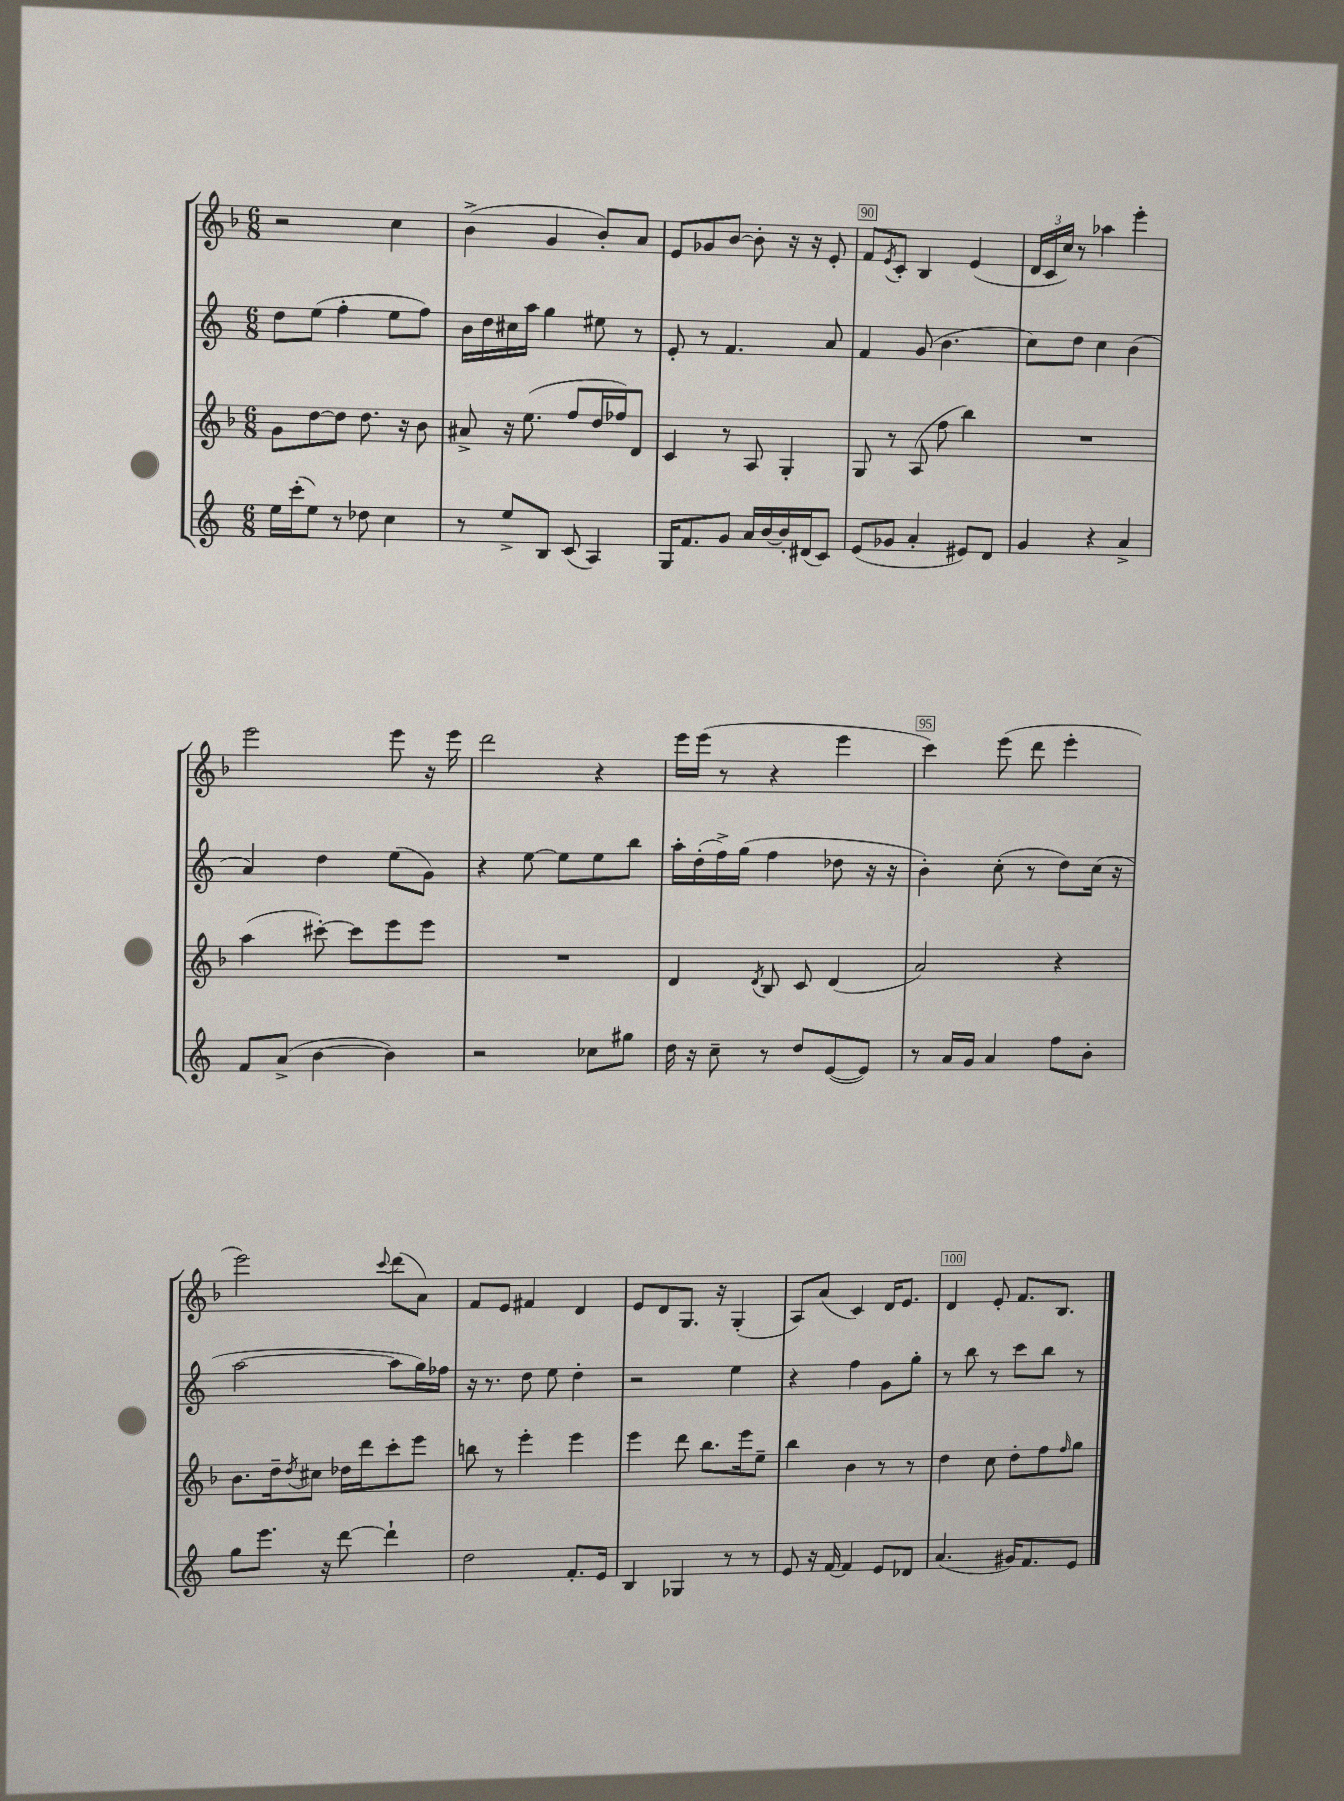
<<
\new StaffGroup <<
\new Staff = "s0" {
    \clef treble \key f \major \numericTimeSignature \time 6/8
    r2 c''4 |
    bes'4->( g'4 bes'8-.) a'8 |
    e'8 ges'8 bes'8~ bes'8-. r16 r16 e'8-. |
    f'8 \acciaccatura { e'8 } c'8-. bes4 e'4( |
    \tuplet 3/2 { d'16 c'16 c''16) } r8 aes''4 e'''4-. |
    e'''2 e'''8 r16 e'''16 |
    d'''2 r4 |
    e'''16 e'''16( r8 r4 e'''4 |
    c'''4) e'''8( d'''8 e'''4-. |
    e'''2) \appoggiatura { c'''8 } d'''8( a'8) |
    f'8 e'8 fis'4 d'4 |
    e'8 d'8 g8. r16 g4-.( |
    a8) a'8( c'4) d'16 e'8. |
    d'4 e'8-. f'8. bes8. \bar "|." |
}
\new Staff = "s1" {
    \clef treble \key c \major \numericTimeSignature \time 6/8
    d''8 e''8( f''4-. e''8 f''8) |
    b'16 d''16 cis''16 a''16 g''4 eis''8 r8 |
    e'8-. r8 f'4. a'8 |
    f'4 g'8( b'4. |
    c''8) d''8 c''4 b'4( |
    a'4) d''4 e''8( g'8) |
    r4 e''8~ e''8 e''8 b''8 |
    a''16-. d''16-.( f''16->) g''16( f''4 des''8 r16 r16 |
    b'4-.) c''8-.( r8 d''8) c''16( r16 |
    a''2~ a''8 g''16) fes''16 |
    r16 r8. d''8 e''8 d''4-. |
    r2 e''4 |
    r4 f''4 g'8 g''8-. |
    r8 b''8 r8 c'''8 b''8 r8 \bar "|." |
}
\new Staff = "s2" {
    \clef treble \key f \major \numericTimeSignature \time 6/8
    g'8 d''8~ d''8 d''8. r16 bes'8 |
    ais'8-> r16 e''8.( f''8 d''16 fes''16) d'8 |
    c'4 r8 a8 g4-. |
    g8 r8 a8( f''8 bes''4) |
    R2. |
    a''4( cis'''8~-.) cis'''8 e'''8 e'''8 |
    R2. |
    d'4 \acciaccatura { d'8 } bes8 c'8 d'4( |
    a'2) r4 |
    bes'8. d''16-- \acciaccatura { d''8 } cis''8 des''16 d'''16 c'''8-. e'''8 |
    b''8 r8 e'''4-. e'''4 |
    e'''4 d'''8 bes''8. e'''16 e''8-- |
    bes''4 bes'4 r8 r8 |
    d''4 c''8 d''8-. f''8 \grace { f''16 } g''8 \bar "|." |
}
\new Staff = "s3" {
    \clef treble \key c \major \numericTimeSignature \time 6/8
    e''16 c'''16-.( e''8) r8 des''8 c''4 |
    r8 e''8-> b8 c'8( a4) |
    g16 f'8. g'8 a'16 b'16~ b'16-. dis'16( c'8) |
    e'8( ges'8 a'4-. eis'8) d'8 |
    g'4 r4 a'4-> |
    f'8 a'8->( b'4~ b'4) |
    r2 ces''8 gis''8 |
    d''16 r16 c''8-- r8 d''8 e'8~( e'8) |
    r8 a'16 g'16 a'4 f''8 b'8-. |
    g''8 e'''8. r16 d'''8~ d'''4-! |
    d''2 f'8.-. e'16 |
    b4 ges4 r8 r8 |
    e'8 r16 f'16~ f'4 e'8 des'8 |
    a'4.( gis'16) f'8. e'8 \bar "|." |
}
>>
>>
\layout { \context { \Score currentBarNumber = #87 \override BarNumber.break-visibility = ##(#f #t #t) barNumberVisibility = #(every-nth-bar-number-visible 5) \override BarNumber.stencil = #(make-stencil-boxer 0.1 0.3 ly:text-interface::print) } }
